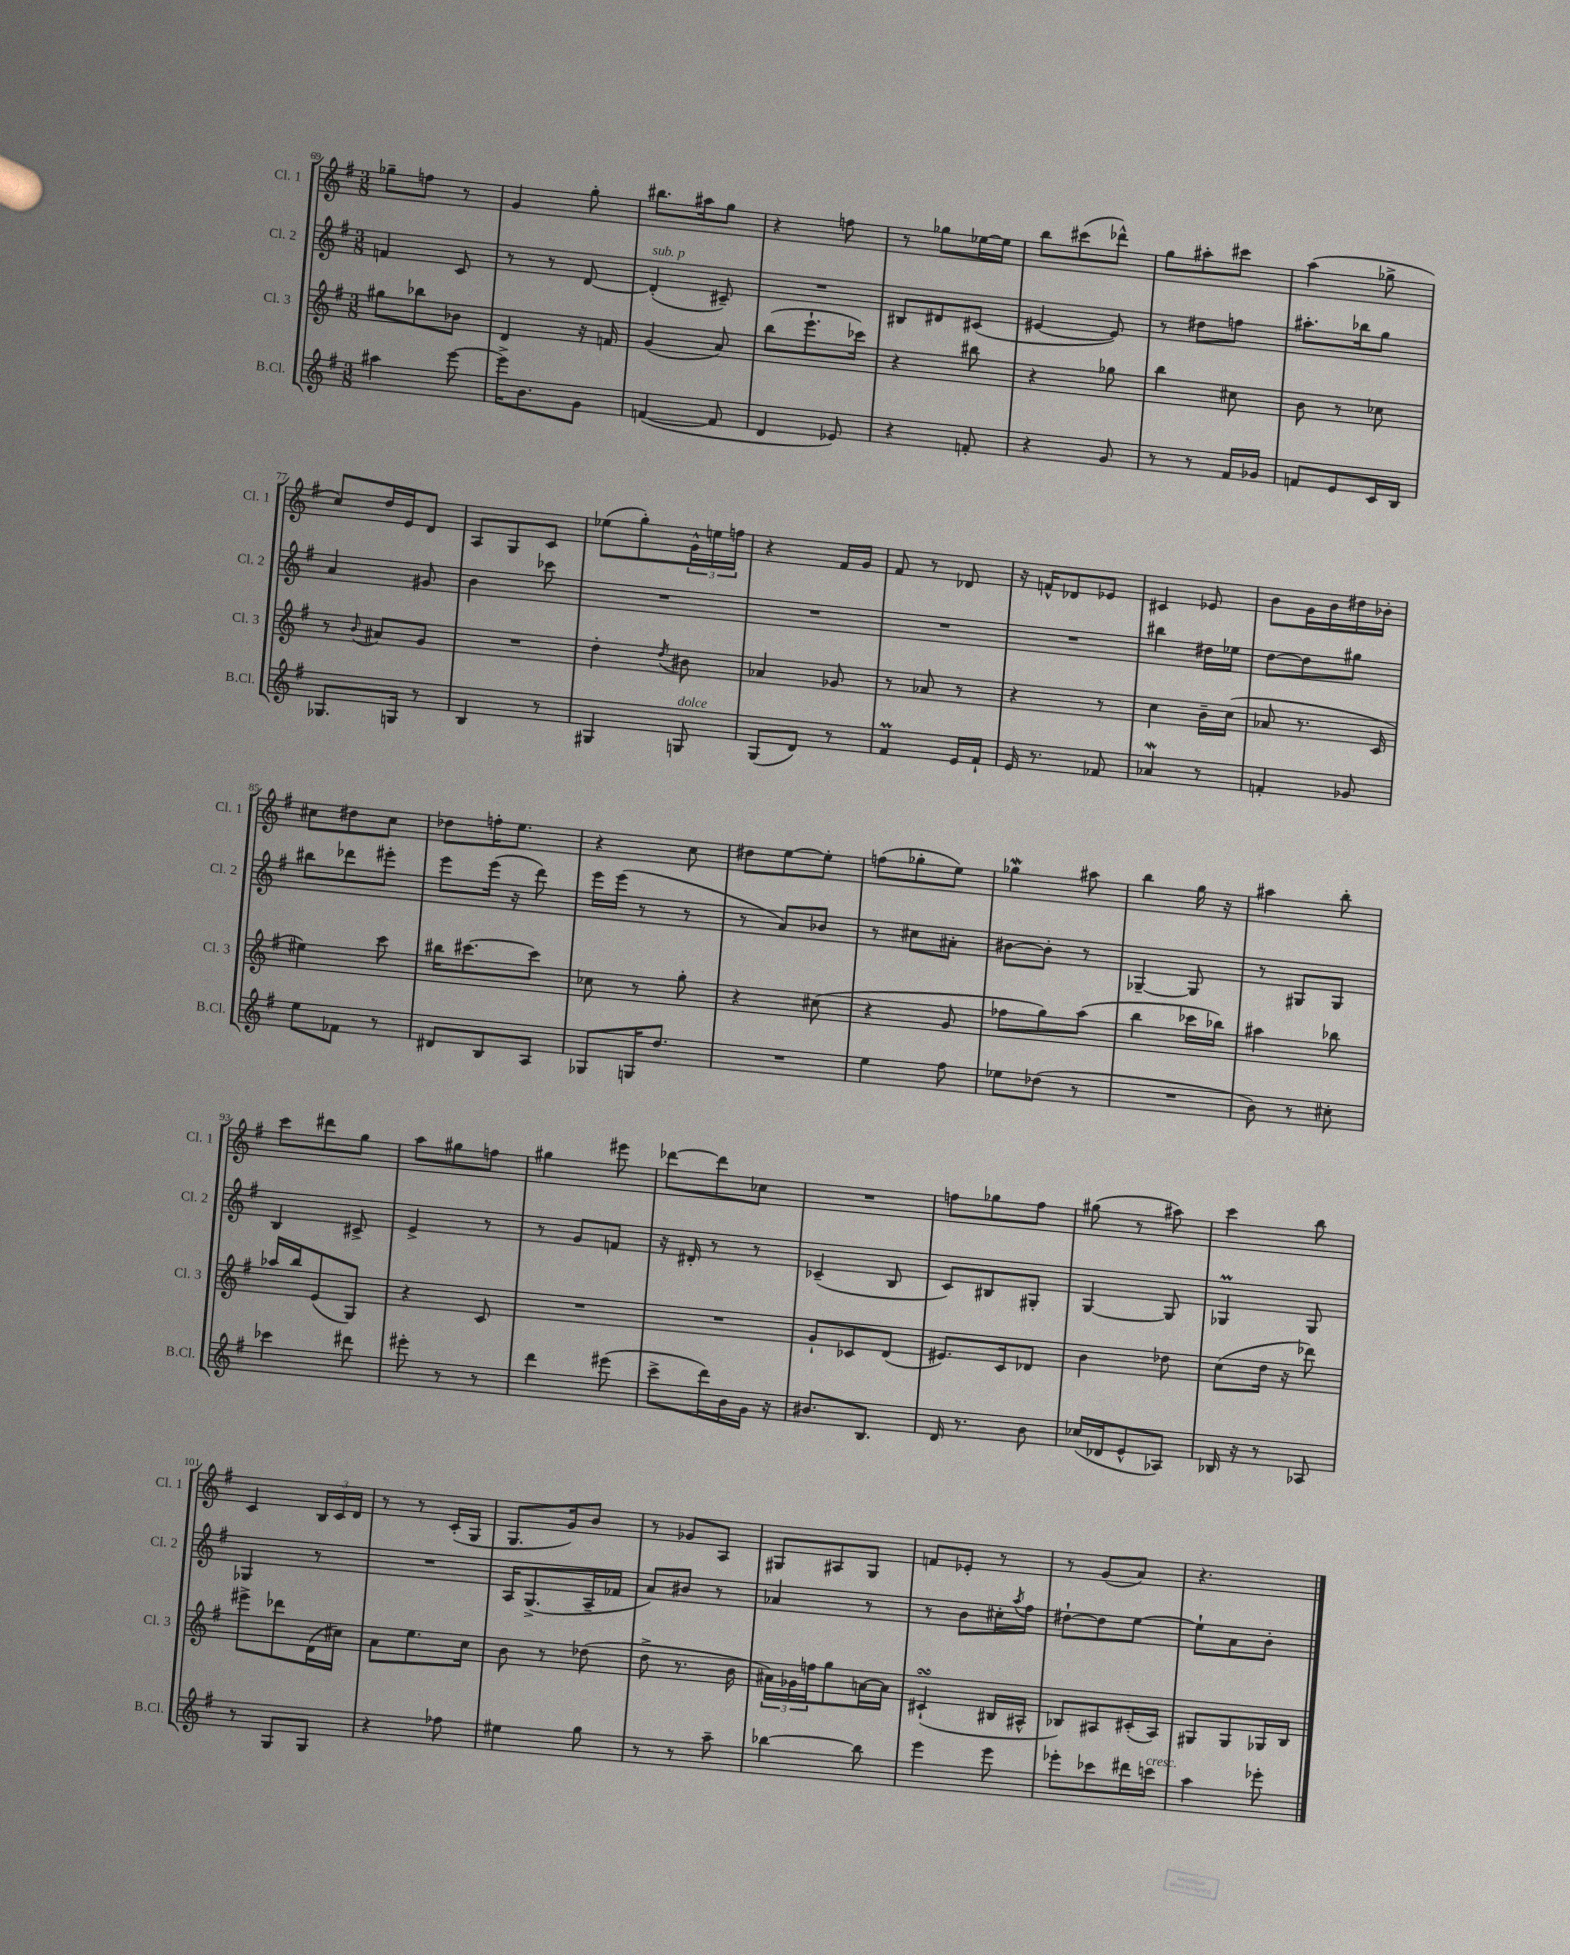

**kern	**kern	**kern	**kern
*staff4	*staff3	*staff2	*staff1
*clefG2	*clefG2	*clefG2	*clefG2
*k[f#]	*k[f#]	*k[f#]	*k[f#]
*M3/8	*M3/8	*M3/8	*M3/8
4aa#\	8gg#\L	4f/	8gg-~\L
.	8bb-\	.	8ff\J
[8eee\	8b-\J	8c/	8r
=	=	=	=
16eee^\]LK	4d/	8r	4g/
8.b\	.	.	.
.	.	8r	.
8g\J	16r	[8d/	8gg'\
.	16f/	.	.
=	=	=	=
([4f/	(4g/	(4d'/]	8.bb#\L
.	.	.	16aa#\k
8f/]	8a/)	8c#~/)	8gg\J
=	=	=	=
4d/	(8bb\L	4.r	4r
.	8.eee`\	.	.
8e-/)	.	.	8ff\
.	16ccc-\Jk)	.	.
=	=	=	=
4r	4r	8B#/L	8r
.	.	8d#/	8gg-\L
8f'/	8bb#\	(8c#/J	[16ee-\L
.	.	.	16ee-\]JJ
=	=	=	=
4r	4r	[4e#/	8bb\L
.	.	.	(8ccc#\
8g/	8gg-\	8e#/])	8ddd-^^\J)
=	=	=	=
8r	4bb\	8r	8gg\L
8r	.	8dd#\L	8aa#'\
16f#/LL	8cc#\	8ff\J	8ccc#\J
16g-/JJ	.	.	.
=	=	=	=
8f/L	8b\	8.aa#'\L	(4aa\
8e/	8r	.	.
.	.	16bb-\k	.
16c/L	8cc-\	8gg\J	8gg-^\
16B/JJ	.	.	.
=	=	=	=
8.G-/L	8r	4a/	8cc/L)
.	8qqb/	.	.
.	8a#/L	.	16dd/L
16G/Jk	.	.	16e/J
8r	8g/J	8g#/	8d/J
=	=	=	=
4B/	4.r	4b\	8A/L
.	.	.	8G/
8r	.	8ccc-\	8c/J
=	=	=	=
4G#/	4dd'\	4.r	(8ee-\L
.	.	.	8gg'\)
.	8qdd/	.	.
8G/	8b#\	.	24g^^\L
.	.	.	24ee\
.	.	.	24ff\JJ
=	=	=	=
(8G/L	4a-/	4.r	4r
8d/J)	.	.	.
8r	8g-/	.	16f#/LL
.	.	.	16g/JJ
=	=	=	=
4f#/	8r	4.r	8f#/
.	8a-/	.	8r
16e/LL	8r	.	8d-/
16f#`/JJ	.	.	.
=	=	=	=
16e/	4r	4.r	16r
8.r	.	.	16f^^/LK
.	.	.	8d-/
8f-/	8r	.	8e-/J
=	=	=	=
4a-/	4cc\	4bb#\	4c#/
8r	16b~\LL	16dd#\LL	8e-/
.	(16cc\JJ	16ee-\JJ	.
=	=	=	=
4f'/	8a-/	[8dd\L	8b\L
.	8.r	8dd\]	16g\L
.	.	.	16b\
8g-/	.	8gg#\J	16dd#\
.	16c/	.	16b-'\JJ
=	=	=	=
8ee\L	4ee#\)	8bb#\L	8cc#\L
8f-\J	.	8ddd-\	8dd#\
8r	8ccc\	8eee#'\J	8cc#\J
=	=	=	=
8d#/L	16bb#\LK	8eee\L	8dd-\L
.	[8.ccc#\	.	.
8B/	.	(16eee\Jk	16ff'\K
.	.	16r	8.ee\J
8A/J	8ccc#\]J	8ddd\)	.
=	=	=	=
8G-/L	8cc-\	16eee\LL	4r
.	.	(16eee\JJ	.
16G/K	8r	8r	.
8.dd/J	.	.	.
.	8gg'\	8r	8cc\
=	=	=	=
4.r	4r	8r	8dd#\L
.	.	8a/L)	[8ee\
.	(8cc#\	8b-/J	8ee'\]J
=	=	=	=
4ee\	4r	8r	(8ff\L
.	.	8cc#\L	8gg-'\
8ff#\	8g/	8a#'\J	8ee\J)
=	=	=	=
8ee-\L	8ff-\L	[8b#\L	4gg-\
(8dd-\J	8gg\)	8b#'\]J	.
8r	(8aa\J	8r	8aa#\
=	=	=	=
4.r	4bb\	[4G-~/	4bb\
.	16ccc-\LL	8G-/]	16gg\
.	16bb-\JJ)	.	16r
=	=	=	=
8b\)	4aa#\	8r	4aa#\
8r	.	8G#/L	.
8cc#'\	8bb-\	8G#/J	8bb'\
=	=	=	=
4ccc-\	16aa-/LL	4B/	8ccc\L
.	16bb/J	.	.
.	(8e/	.	8ddd#\
8ddd#\	8G/J)	8c#^/	8gg\J
=	=	=	=
8eee#'\	4r	4e^/	8aa\L
8r	.	.	8gg#\
8r	8c/	8r	8ff\J
=	=	=	=
4ddd\	4.r	8r	4gg#\
.	.	8g/L	.
(8eee#\	.	8f/J	8eee#\
=	=	=	=
8ccc^\L	4.r	16r	[8ddd-\L
.	.	16d#'/	.
16ddd\L)	.	8r	8ddd-\]
16b\	.	.	.
16g\JJ	.	8r	8cc-\J
16r	.	.	.
=	=	=	=
8.b#/L	8g`/L	(4c-~/	4.r
.	8c-/	.	.
8.B/J	.	.	.
.	(8d/J	8B/	.
=	=	=	=
16d/	8.e#/L)	8c/L)	8ff\L
8.r	.	.	.
.	.	8B#/	8gg-\
.	16c/k	.	.
8b\	8d-/J	8G#'/J	8ff\J
=	=	=	=
(16cc-/LL	4b\	[4G/	(8gg#\
16d-/J	.	.	.
8e^^/	.	.	8r
8A-/J)	8dd-\	8G/]	8aa#\)
=	=	=	=
16B-/	(8cc\L	4G-/	4ccc\
16r	.	.	.
8r	16dd\Jk	.	.
.	16r	.	.
8A-/	8ddd-\)	8G-/	8bb\
=	=	=	=
8r	8eee#^\L	4G-/	4c/
8G/L	8ddd-\	.	.
8G/J	(16d\L	8r	24B/LL
.	.	.	24c/
.	16cc#\JJ)	.	.
.	.	.	24d/JJ
=	=	=	=
4r	8a\L	4.r	8r
.	8.ee\	.	8r
8ff-\	.	.	(16c'/LL
.	16cc\Jk	.	16G/JJ
=	=	=	=
4ee#\	8b\	16A/LK	8.G/L
.	.	(8.G^/	.
.	8r	.	.
.	.	.	16g/k)
8gg\	(8dd-\	16A~/L	8b/J
.	.	16f-/JJ	.
=	=	=	=
8r	8dd^\	8a/L)	8r
8r	8.r	8b#/J	8g-/L
8aa~\	.	8r	8A/J
.	16b\	.	.
=	=	=	=
[4bb-\	24a#\LL)	4a-/	8G#/L
.	24g-\	.	.
.	24ff\J	.	.
.	8gg\	.	8A#/
8bb-\]	[16a\L	8r	8G#/J
.	16a\]JJ	.	.
=	=	=	=
4eee\	(4c#`/	8r	8f/L
.	.	8b\L	8e-'/J
8eee\	16B#/LL	16cc#'\L	8r
.	.	8qaa/	.
.	16A#^^/JJ	16ff#\JJ	.
=	=	=	=
8eee-'\L	8B-/L)	[8dd#`\L	8r
8ccc-\	8A#/	8dd#\]	(8g/L
16ddd#\L	(16c#'/L	[8ee\J	8a/J)
16ccc\JJ	16A#/JJ)	.	.
=	=	=	=
4aa\	8G#/L	8ee`\]L	4.r
.	8G#/	8a\	.
8eee-'\	16G-/L	8b'\J	.
.	16B/JJ	.	.
==	==	==	==
*-	*-	*-	*-
